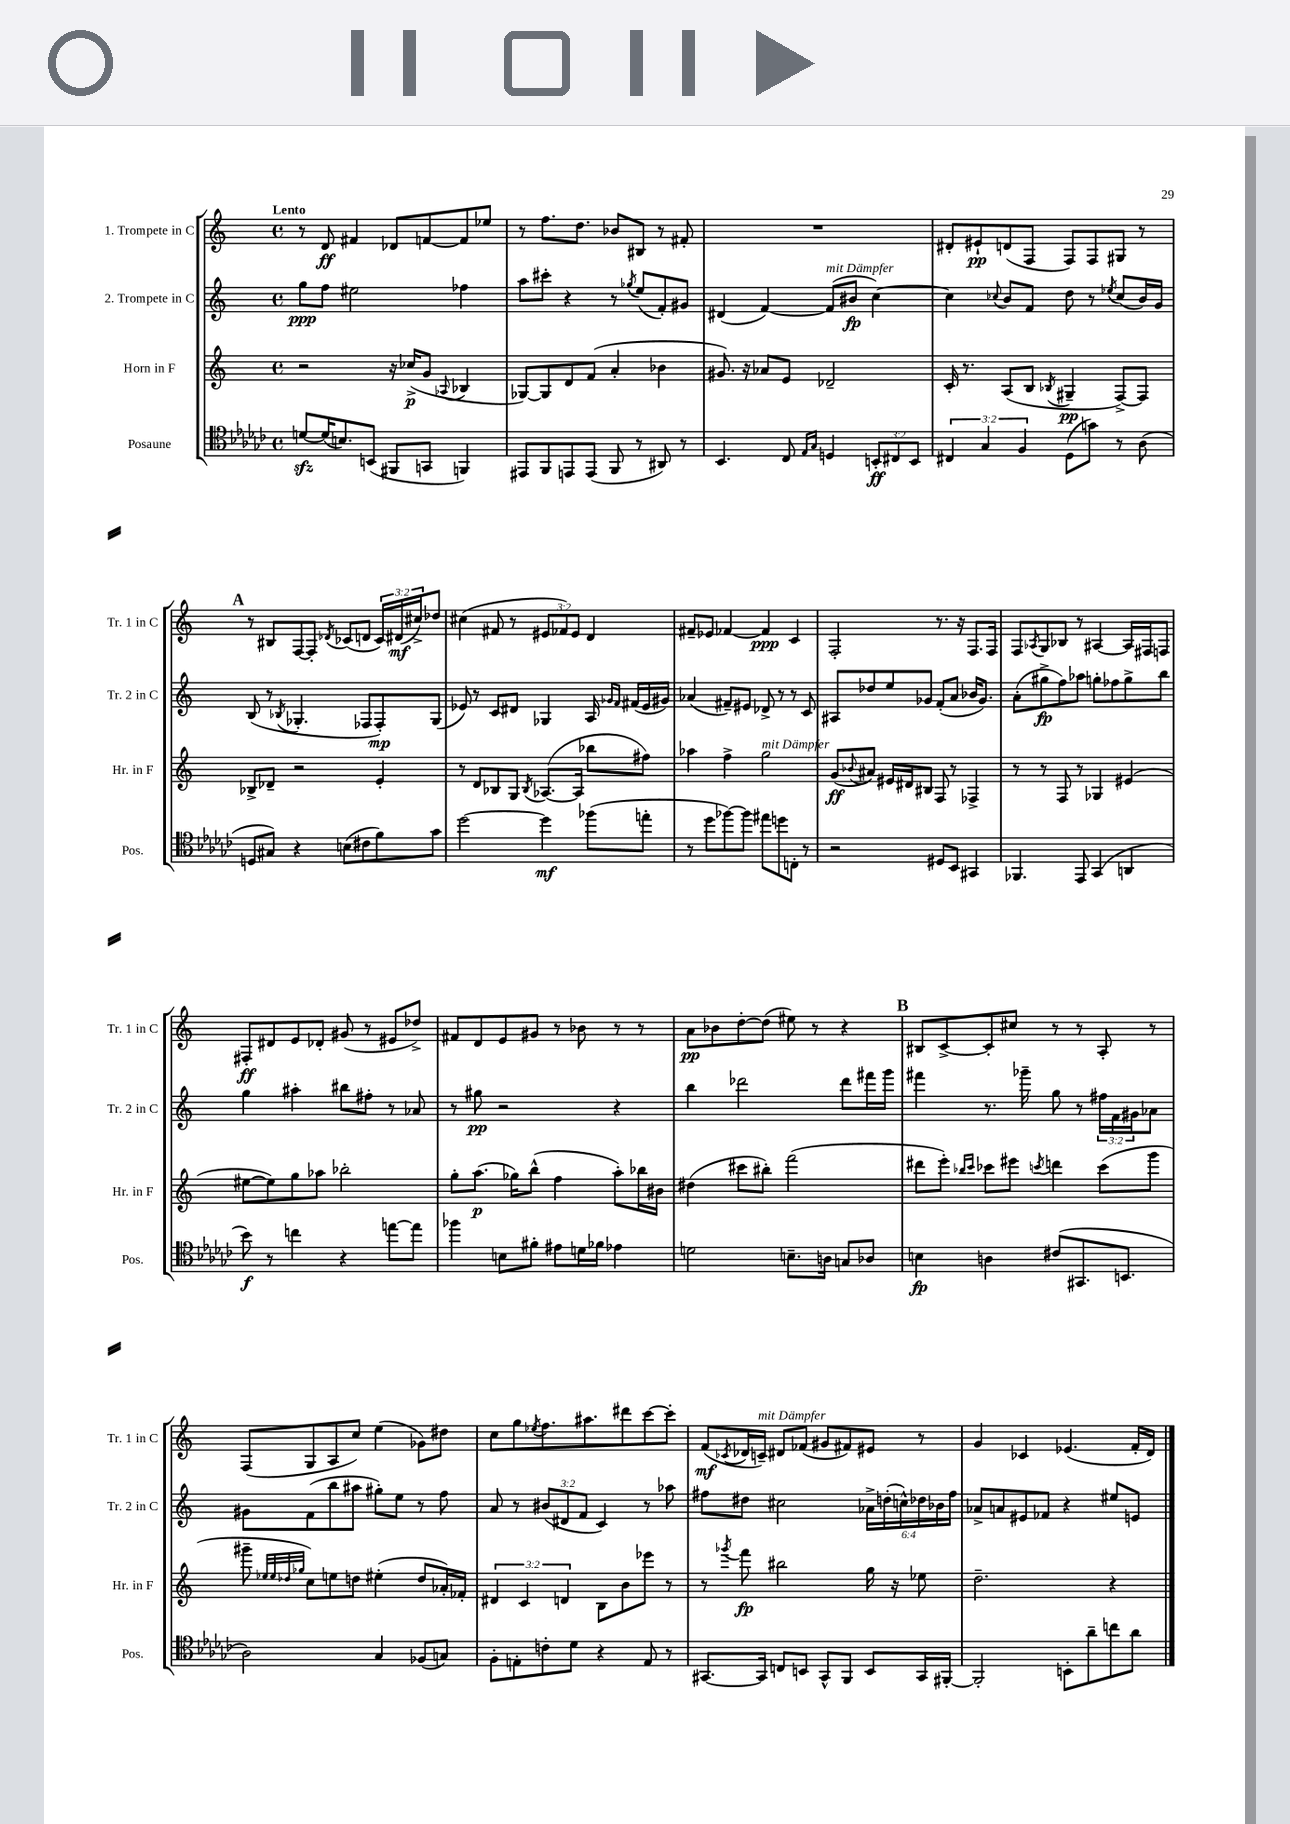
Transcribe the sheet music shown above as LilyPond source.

<<
\new StaffGroup <<
\new Staff = "s0" \with { instrumentName = "1. Trompete in C" shortInstrumentName = "Tr. 1 in C" } {
    \clef treble \key c \major \defaultTimeSignature \time 4/4 \override Staff.TupletNumber.text = #tuplet-number::calc-fraction-text \tempo "Lento"
    r8 d'8\ff fis'4 des'8 f'8~ f'8 ees''8 |
    r8 f''8. d''8. bes'8 bis8 r8 fis'8-. |
    R1 |
    dis'8-. eis'8-!\pp d'8( f8 f8) f8 gis8 r8 |
    \mark \markup { \bold "A" } r8 bis8 f8~ f8-. \acciaccatura { des'8 } ces'8( d'8 \tuplet 3/2 { ces'16) dis'16\mf( cis''16->) } des''8 |
    cis''4( fis'8 r8 \tuplet 3/2 { eis'8 fes'8) eis'8 } d'4 |
    fis'8-- ees'8 fes'4~ fes'4\ppp c'4 |
    f2-. r8. r16 f8. f16 |
    f8 \acciaccatura { aes8 } g8 bes8 r8 ais4~ ais16 fis16 f8 |
    fis8-.\ff dis'8 e'8 des'8-. gis'8( r8 eis'8 des''8->) |
    fis'8 d'8 e'8 gis'8 r8 bes'8 r8 r8 |
    a'8\pp bes'8 d''8~-. d''8( eis''8) r8 r4 |
    \mark \markup { \bold "B" } bis8 c'8~-> c'8-. cis''8 r8 r8 a8-. r8 |
    f8( g8 a8 c''8) e''4( ges'8) dis''8 |
    c''8 g''8 \acciaccatura { ees''8 } f''8. ais''8. dis'''8 c'''8~ c'''8-. |
    f'8\mf( \acciaccatura { ces'8 } des'16 c'16--^\markup { \italic "mit Dämpfer" }) dis'8 fes'8( gis'8 fis'8) eis'8 r8 |
    g'4 ces'4 ees'4.( f'16-. d'16) \bar "|." |
}
\new Staff = "s1" \with { instrumentName = "2. Trompete in C" shortInstrumentName = "Tr. 2 in C" } {
    \clef treble \key c \major \defaultTimeSignature \time 4/4 \override Staff.TupletNumber.text = #tuplet-number::calc-fraction-text
    g''8\ppp f''8 eis''2 fes''4 |
    a''8 cis'''8-. r4 r8 \acciaccatura { ges''8 } e''8( f'8-.) gis'8 |
    dis'4( f'4~) f'8^\markup { \italic "mit Dämpfer" }( bis'8\fp c''4~) |
    c''4 \appoggiatura { ces''8 } b'8 f'8 d''8 r8 \acciaccatura { ees''8 } ces''8( b'16) g'16 |
    \mark \markup { \bold "A" } b8( r8 \acciaccatura { bes8 } ges4.-. fes8 fes8-.\mp) ges8( |
    ees'8) r8 c'8 dis'8 ges4 a16 \grace { ges'16 f'16 } fis'16( ees'16 gis'16) |
    aes'4( fis'8--) eis'8 des'8-> r8 r8 c'8 |
    ais8 des''8 e''8 ges'8 f'8-.( a'8 bes'16 ges'8.) |
    a'8-.( gis''8->\fp f''8) aes''8 g''8-. fes''8 g''8-> b''8 |
    g''4 ais''4-. bis''8 fis''8-. r8 aes'8 |
    r8 gis''8\pp r2 r4 |
    b''4 des'''2 des'''8 fis'''16 g'''16 |
    \mark \markup { \bold "B" } fis'''4 r8. ges'''16-- g''8 r8 \tuplet 3/2 { fis''16 f'16 gis'16 } aes'8 |
    gis'8 f'8( b''8 ais''8 gis''8-.) e''8 r8 f''8 |
    a'8 r8 \tuplet 3/2 { bis'8( dis'8 f'8 } c'4) r8 aes''8 |
    fis''8 dis''8 cis''2 \tuplet 6/4 { aes'16-> d''16-.( c''16-^) des''16 bes'16 fis''16 } |
    aes'8-> a'8 eis'8 fes'8 r4 eis''8 e'8 \bar "|." |
}
\new Staff = "s2" \with { instrumentName = "Horn in F" shortInstrumentName = "Hr. in F" } {
    \clef treble \key c \major \defaultTimeSignature \time 4/4 \override Staff.TupletNumber.text = #tuplet-number::calc-fraction-text
    r2 r16 ces''16->\p( g'8 \appoggiatura { aes8 } bes4 |
    ges8~) ges8 d'8 f'8( a'4-. bes'4 |
    gis'8.) r16 aes'8 e'8 des'2-- |
    c'16-. r8. a8( b8 \acciaccatura { bes8 } gis4--\pp f8~->) f8 |
    \mark \markup { \bold "A" } bes8-> des'8-- r2 e'4-. |
    r8 d'8 bes8 g8 \acciaccatura { bes8 } aes8.~( aes16 bes''8 fis''8) |
    aes''4 f''4-> g''2^\markup { \italic "mit Dämpfer" } |
    g'8\ff( \appoggiatura { bes'8 } ais'8) eis'16 dis'16 bis8 f8 r8 fes4-> |
    r8 r8 f8 r8 ges4 eis'4( |
    eis''8~ eis''8) g''8 aes''8 bes''2-. |
    g''8-. a''8.\p( ges''16) b''8-^( f''4 a''8-.) bes''16 bis'16 |
    dis''4( cis'''8 bis''8-.) f'''2( |
    \mark \markup { \bold "B" } dis'''8 e'''8-.) \grace { bes''16 c'''16 } ces'''8 eis'''8 \acciaccatura { c'''8 } d'''4 c'''8( g'''8 |
    gis'''8-- \grace { ees''32 ees''32 des''32 ges''32 } c''8) e''8 d''8 eis''4-.( d''8 aes'16-.) fes'16-. |
    \tuplet 3/2 { dis'4 c'4 d'4 } b8 b'8 ees'''8 r8 |
    r8 \acciaccatura { ges'''8 } f'''8\fp bis''2 g''16 r16 ees''8 |
    d''2.-- r4 \bar "|." |
}
\new Staff = "s3" \with { instrumentName = "Posaune" shortInstrumentName = "Pos." } {
    \clef tenor \key ges \major \defaultTimeSignature \time 4/4 \override Staff.TupletNumber.text = #tuplet-number::calc-fraction-text
    d'8~\sfz d'16( b8.) b,8( fis,8 g,8 f,4) |
    eis,8 f,8 e,8 e,8( f,8 r8 ais,8) r8 |
    bes,4. ces8 \grace { ees16 ges16 } d4 \tuplet 3/2 { b,8-.\ff cis8 b,8 } |
    \tuplet 3/2 { cis4 ges4 f4 } des8( g'8) r8 aes8( |
    \mark \markup { \bold "A" } d8 gis8) r4 b8( cis'8 f'8) ges'8 |
    des''2~ des''4\mf fes''8( e''8-. |
    r8 des''8 fes''8~) fes''8 eis''8 d''8 c8-. r8 |
    r2 dis8 bes,8 gis,4 |
    fes,4. ees,8 ges,4( a,4 |
    bes'8\f) r8 c''4 r4 e''8~ e''8 |
    fes''4 b8 fis'8-. eis'8 d'16 fes'16 ees'4 |
    d'2 b8.-- a16 g8 aes8 |
    \mark \markup { \bold "B" } b4\fp a4 cis'8( gis,8. b,8. |
    aes2) ges4 fes8( g8) |
    f8-. e8-. c'8-. des'8 r4 e8 r8 |
    gis,8.~ gis,16 c8 b,8 gis,8-^ f,8 b,8 gis,16 fis,16~-. |
    fis,2-. b,8-. aes'8-- c''8 aes'8 \bar "|." |
}
>>
>>
\layout { \context { \Score \remove "Bar_number_engraver" } }
